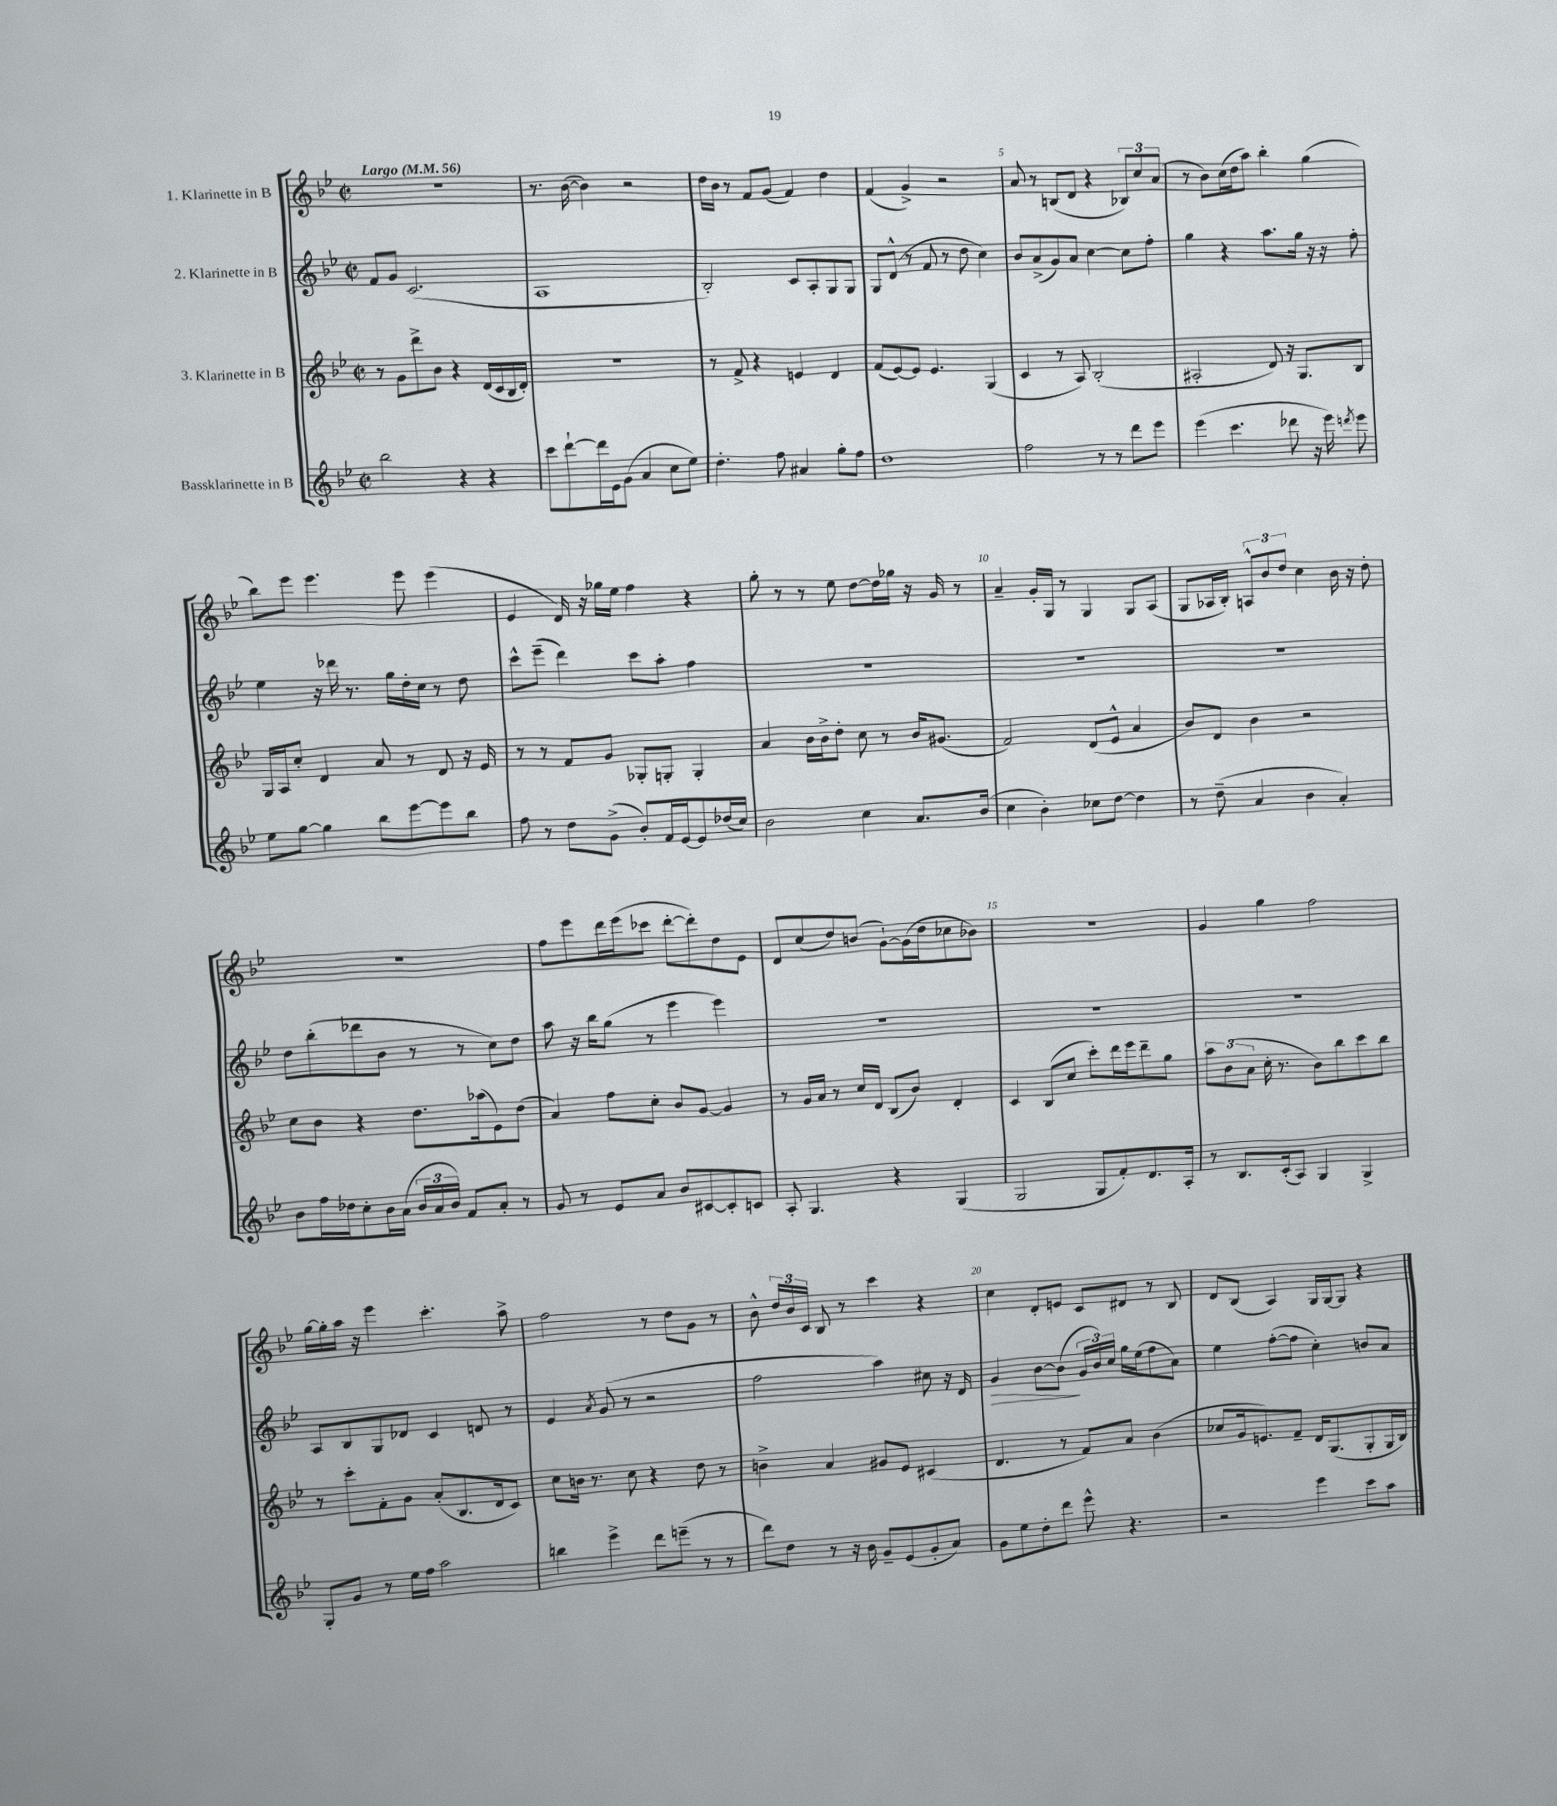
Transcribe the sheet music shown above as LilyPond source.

<<
\new StaffGroup <<
\new Staff = "s0" \with { instrumentName = "1. Klarinette in B" } {
    \clef treble \key bes \major \defaultTimeSignature \time 2/2 \tempo "Largo" 4 = 56
    \autoBeamOff R1 |
    r8. bes'16~( bes'4) r2 |
    d''16[ bes'16] r8 f'8[ g'8]( f'4) d''4 |
    f'4( g'4->) r2 |
    a'8 r8 b8[( d'8] r4 \tuplet 3/2 { bes8[) c''8 a'8]( } |
    r8 bes'8[) c''16( d''16 a''8]) bes''4-. g''4( |
    bes''8[) ees'''8] ees'''4. ees'''8 ees'''4( |
    ees'4 d'16) r16 ges''16[ ees''16] f''4 r4 |
    g''8-. r8 r8 ees''8 d''8[~ d''16 ges''16] r16 g'16 r8 |
    a'4-- g'16[-. g16] r8 g4 g8[ a8]( |
    g8[ aes16 bes16]-.) \tuplet 3/2 { a8[-^ bes'8 d''8] } c''4 bes'16 r16 d''8-. |
    R1 |
    f''8[ ees'''8 d'''16 ees'''16( ces'''8] d'''8[~-. d'''8-.) d''8 ees'8] |
    d'8[ c''8( d''8) b'8]( g'8[~-!) g'16( d''16 ces''8 bes'8]) |
    R1 |
    g'4 g''4 f''2 |
    g''16[~ g''16-. a''16] r16 ees'''4 c'''4.-. a''8-> |
    f''2 r8 d''8[ g'8] r8 |
    bes'8-^ \tuplet 3/2 { d''16[ bes'16 c'16] } bes8 r8 c'''4 r4 |
    c''4 d'8[-. e'8] c'8[ dis'8] r8 bes8 |
    d'8[ bes8]( a4) g16[ g16~ g8] r4 \bar "|." |
}
\new Staff = "s1" \with { instrumentName = "2. Klarinette in B" } {
    \clef treble \key bes \major \defaultTimeSignature \time 2/2
    \autoBeamOff f'8[ g'8] c'2.( |
    a1 |
    bes2-.) c'8[ a8-. g8 g8] |
    g8[ d'8]-^( r8 f'8 r8 d''8 c''4) |
    bes'8[ a'8->( g'8) a'8] c''4~ c''8[ f''8]-. |
    g''4 r4 a''8.[ g''16] r16 r16 f''8-. |
    ees''4 r16 des'''16 r8. g''16[ d''16-. c''16] r8 d''8 |
    c'''8[-^ ees'''8]--( d'''4) c'''8[ a''8]-. f''4 |
    R1 |
    R1 |
    R1 |
    d''8[ bes''8-.( des'''8 bes'8] r8 r8 c''8[) d''8] |
    a''8 r16 bes''16[ g''8]( r8 ees'''4 ees'''4) |
    R1 |
    R1 |
    R1 |
    a8[ bes8 g8 des'8] c'4 d'8 r8 |
    ees'4 \acciaccatura { a'8 } g'8( r8 r2 |
    f''2 a''4) cis''8 r16 d'16 |
    g'4\> bes'8[~ bes'8]\!( \tuplet 3/2 { g'16[ bes'16) c''16] } g''16[ ees''16( f''8 a'8]) |
    ees''4 f''8[~-.( f''8] c''4-.) b'8[ a'8] \bar "|." |
}
\new Staff = "s2" \with { instrumentName = "3. Klarinette in B" } {
    \clef treble \key bes \major \defaultTimeSignature \time 2/2
    \autoBeamOff r8 g'8[ d'''8-> bes'8] r4 d'16[( c'16 bes16 d'16]-.) |
    r1 |
    r8 f'8-> r4 e'4 d'4 |
    f'8[( ees'8~) ees'8] ees'4. g4( |
    c'4 r8 a8) bes2-.( |
    ais2-. d'8) r16 g8.[ bes8] |
    g16[ a16 c''8]-. d'4 a'8 r8 d'8 r16 ees'16 |
    r8 r8 f'8[ g'8] ges8[-. g8]-. g4-. |
    a'4 bes'16[ bes'16-> d''8]-. c''8 r8 bes'16[ gis'8.]( |
    f'2) d'8[( ees'8]-^ a'4 |
    bes'8[) d'8] bes'4 r2 |
    c''8[ bes'8] r4 d''8.[ aes''16( ees'8) d''8]( |
    a'4) f''8[ c''8]-. bes'8[ g'8]~ g'4 |
    r8 g'16[ a'16] r8 c''16[ d'16] bes8[( bes'8]) d'4-. |
    c'4 bes8[( c''8] c'''8[-.) d'''16 ees'''16 d'''8-- g''8] |
    \tuplet 3/2 { a''8[ bes'8( a'8] } c''16-. r8. bes'8[) bes''8 c'''8 bes''8] |
    r8 c'''8[-. f'8-. g'8] a'8[-.( bes8. d'16 c'8]) |
    c''8[ b'16] r8. c''8 r4 d''8 r8 |
    b'4-> a'4 gis'8[ ees'8] cis'4( |
    d'4. r8 f'8[) a'8] bes'4( |
    ces''8[ g'16 e'8.) f'8]-- d'16[ g8.( g8-. g16 bes16]) \bar "|." |
}
\new Staff = "s3" \with { instrumentName = "Bassklarinette in B" } {
    \clef treble \key bes \major \defaultTimeSignature \time 2/2
    \autoBeamOff bes''2 r4 r4 |
    c'''8[ d'''8~-! d'''16 ees'16 g'8]( a'4 c''8[ ees''8]) |
    d''4.-. f''8 ais'4 g''8[-. f''8] |
    d''1 |
    f''2 r8 r8 d'''8[ ees'''8] |
    ees'''4( c'''4. des'''8 r16 ees'''16) \acciaccatura { d'''8 } ees'''8 |
    ees''8[ g''8]~ g''4 bes''8[ ees'''8~ ees'''8 bes''8] |
    f''8 r8 d''8[ g'8]->( bes'8[-.) f'16 ees'16~ ees'8 des''16( c''16]) |
    bes'2 c''4 a'8.[ bes'16]( |
    c''4 bes'4-.) ces''8[ d''8]~ d''4 |
    r8 d''8--( a'4 bes'4 a'4-.) |
    bes'8[ f''16 des''16 c''8-. bes'16 a'16]( \tuplet 3/2 { bes'16[ a'16 bes'16]) } f'8[ a'8]-. r8 |
    g'8 r8 ees'8[ a'8] bes'8[ cis'8~ cis'8-. c'8] |
    a8-. g4. r4 g4( |
    g2 g8[ f'8-.) d'8. a16]-. |
    r8 bes8.[ c'16-.( a8]) g4 g4-> |
    g8[-. g'8] r8 ees''16[ f''16] a''2 |
    b''4 ees'''4-> d'''8[ e'''8]--( r8 r8 |
    d'''8[) d''8] r8 r16 bes'16 g'8[-- ees'8( g'8-. a'8]) |
    g'8[ ees''8 d''8-. d'''8] ees'''8-^ r4. |
    r2 ees'''4 c'''8[ a''8] \bar "|." |
}
>>
>>
\layout { \context { \Score \override BarNumber.break-visibility = ##(#f #t #t) barNumberVisibility = #(every-nth-bar-number-visible 5) } }
